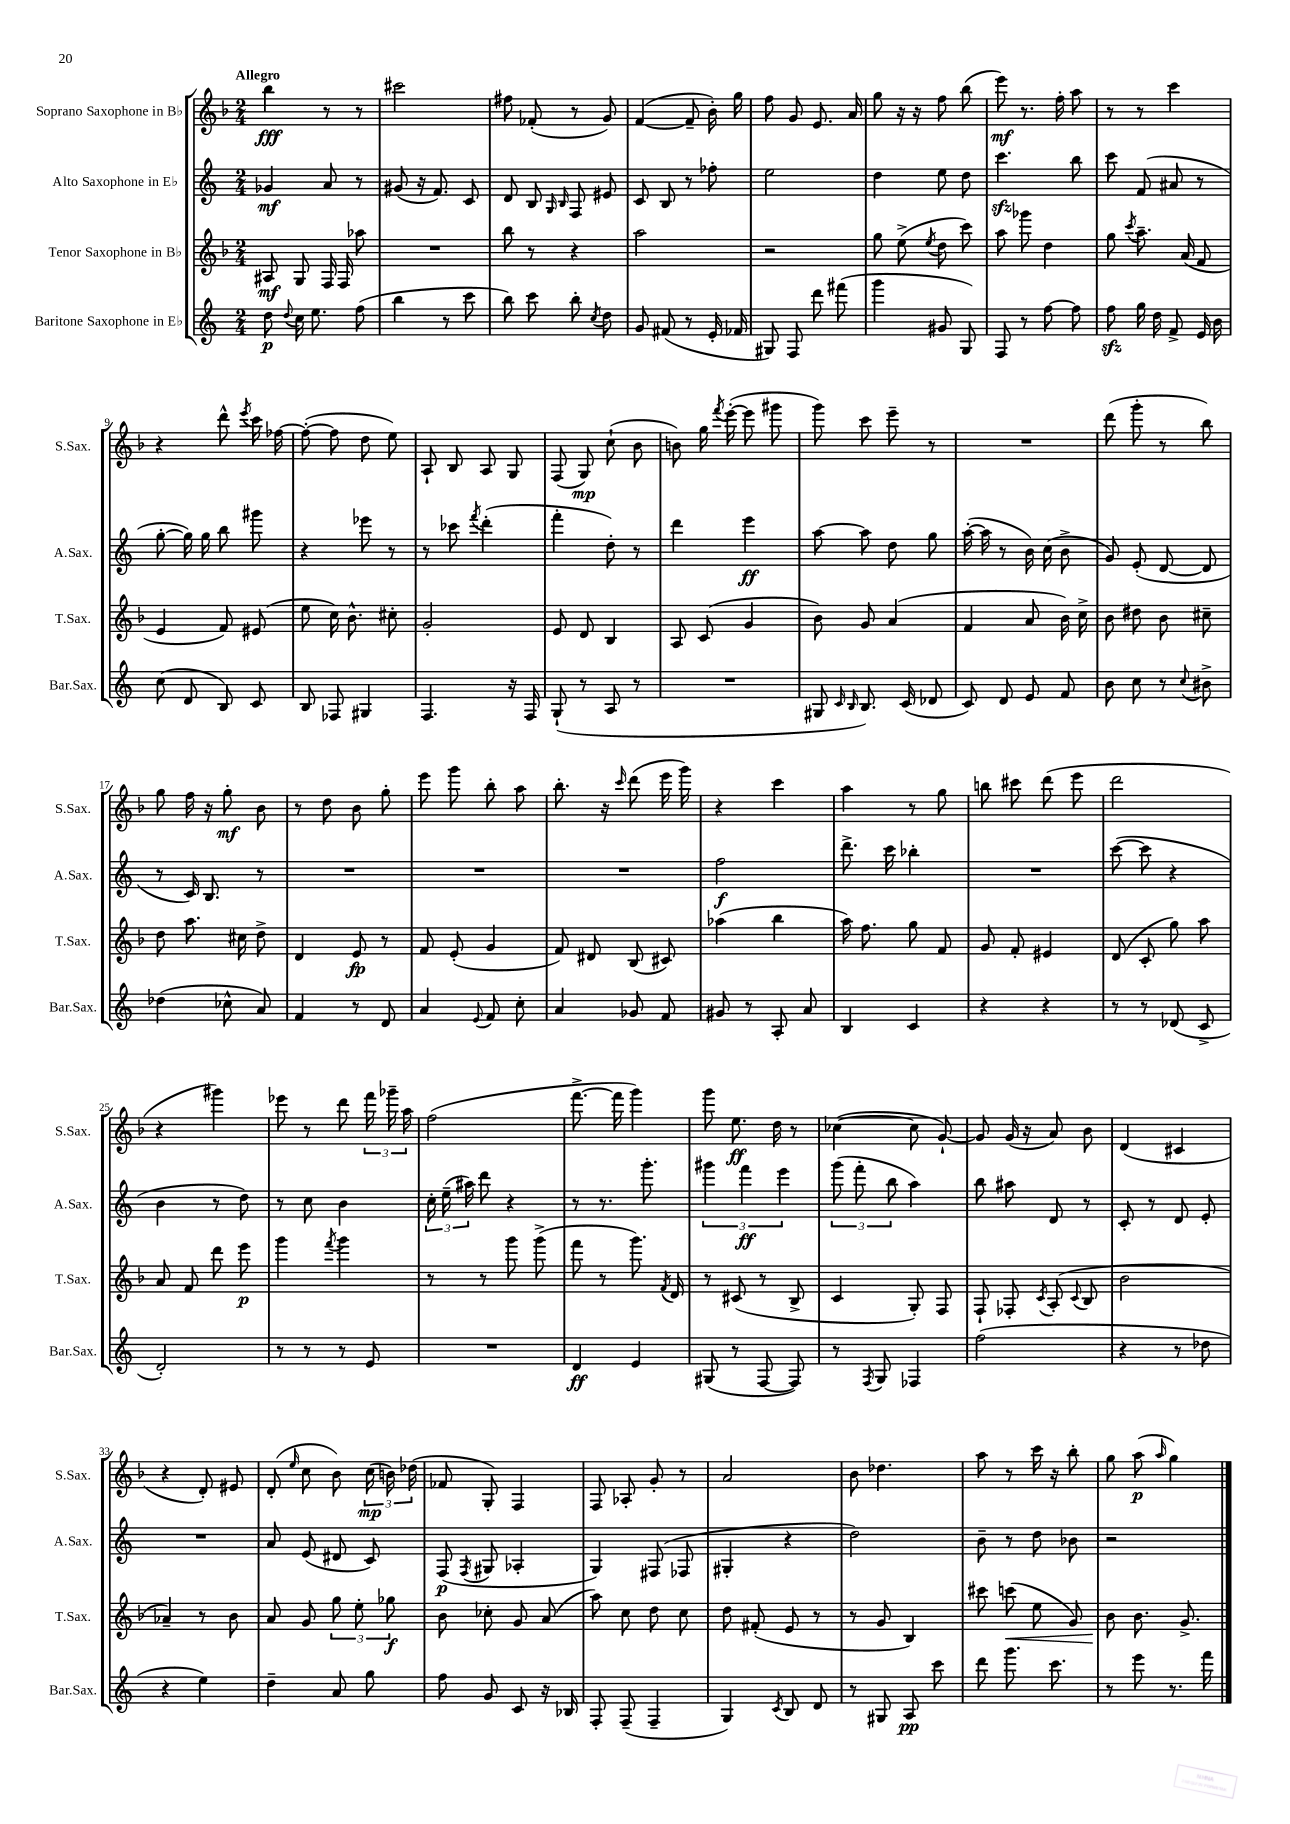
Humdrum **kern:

**kern	**kern	**kern	**kern
*staff4	*staff3	*staff2	*staff1
*clefG2	*clefG2	*clefG2	*clefG2
*k[]	*k[b-]	*k[]	*k[b-]
*M2/4	*M2/4	*M2/4	*M2/4
8dd	8A#	4g-	4bb-
8qqdd	.	.	.
16cc	8G	.	.
8.ee	.	.	.
.	16F	8a	8r
.	16F	.	.
(8ff	8aa-	8r	8r
=	=	=	=
4bb	2r	(8g#	2ccc#
.	.	16r	.
.	.	8.f)	.
8r	.	.	.
8ccc	.	8c	.
=	=	=	=
8bb)	8bb-	8d	8ff#
8ccc	8r	8B	(8f-'
.	.	16qqG	.
.	.	16qqB	.
8bb'	4r	8F	8r
8qcc	.	.	.
8dd	.	8e#	8g)
=	=	=	=
8g	2aa	8c	([4f
(8f#	.	8B	.
8r	.	8r	8f~]
16e'	.	8ff-'	16b-')
16f-	.	.	16gg
=	=	=	=
8G#)	2r	2ee	8ff
8F	.	.	8g
8ddd	.	.	8.e
(8fff#	.	.	.
.	.	.	16a
=	=	=	=
4ggg	8gg	4dd	8gg
.	(8ee^	.	16r
.	.	.	16r
.	8qee	.	.
8g#	8dd	8ee	8ff
8G)	8ccc)	8dd	(8bb-
=	=	=	=
8F	8aa	4.ccc	8eee)
8r	8ggg-	.	8.r
[8ff	4dd	.	.
.	.	.	16ff'
8ff]	.	8bb	8aa
=	=	=	=
8ff	8gg	8ccc	8r
.	8qccc	.	.
16gg	8.aa~	(8f	8r
16dd	.	.	.
8f^	.	8a#	4ccc
.	(16a	.	.
16e	8f	8r	.
16b	.	.	.
=	=	=	=
(8cc	4e	[8gg'	4r
8d	.	16gg])	.
.	.	16gg	.
8B)	8f)	8bb	8ddd^^
.	.	.	8qeee
8c	(8e#	8ggg#	16ccc
.	.	.	[16ff-
=	=	=	=
8B	8ee	4r	(8ff-'_
8F-	16cc)	.	8ff-]
.	8.b-^^	.	.
4G#	.	8eee-	8dd
.	8cc#'	8r	8ee)
=	=	=	=
4.F	2g'	8r	8A`
.	.	8ccc-	8B-
.	.	8qfff	.
.	.	(4ddd'	8A
16r	.	.	8G
16F	.	.	.
=	=	=	=
(8G`	8e	4fff'	(8F
8r	8d	.	8G)
8A	4B-	8dd')	(8cc`
8r	.	8r	8b-
=	=	=	=
2r	8A	4ddd	8b)
.	(8c	.	16gg
.	.	.	8qfff
.	.	.	([16eee'
.	4g	4eee	8eee]
.	.	.	8ggg#
=	=	=	=
8G#	8b-)	[8aa	8ggg)
16qqc	.	.	.
16qqB	.	.	.
8.B)	8g	8aa]	8ccc
.	(4a	8dd	8eee~
(16c	.	.	.
8d-	.	8gg	8r
=	=	=	=
8c)	4f	([16aa'	2r
.	.	16aa]	.
8d	.	8r	.
8e	8a	16b)	.
.	.	(16cc	.
8f	16b-)	8b^	.
.	16cc^	.	.
=	=	=	=
8b	8b-	8g)	(8ddd
8cc	8dd#	(8e'	8ggg'
8r	8b-	[8d	8r
8qqcc	.	.	.
8b#^	8cc#~	8d]	8bb-)
=	=	=	=
(4dd-	8dd	8r	8gg
.	8.aa	16c)	16ff
.	.	8.B	16r
8cc-^^	.	.	8gg'
.	16cc#	.	.
8a)	8dd^	8r	8b-
=	=	=	=
4f	4d	2r	8r
.	.	.	8dd
8r	8e	.	8b-
8d	8r	.	8gg'
=	=	=	=
4a	8f	2r	8eee
.	(8e'	.	8ggg
8qqe	.	.	.
8f	4g	.	8bb-'
8cc'	.	.	8aa
=	=	=	=
4a	8f)	2r	8.bb-'
.	8d#	.	.
.	.	.	16r
.	.	.	16qqccc
8g-	(8B-	.	(8ddd
8f	8c#)	.	16eee
.	.	.	16ggg)
=	=	=	=
8g#	(4aa-	2ff	4r
8r	.	.	.
8A'	4bb-	.	4ccc
8a	.	.	.
=	=	=	=
4B	16aa)	8.ddd^	4aa
.	8.ff	.	.
.	.	16ccc	.
4c	8gg	4bb-'	8r
.	8f	.	8gg
=	=	=	=
4r	8g	2r	8bb
.	8f'	.	8ccc#
4r	4e#	.	(8ddd
.	.	.	8eee
=	=	=	=
8r	(8d	([8ccc	2ddd
8r	8c'	8ccc]	.
(8d-	8gg)	4r	.
8c^	8aa	.	.
=	=	=	=
2d')	8a	4b	4r
.	8f	.	.
.	8ddd	8r	4ggg#)
.	8eee	8dd)	.
=	=	=	=
8r	4ggg	8r	8eee-
8r	.	8cc	8r
.	8qfff	.	.
8r	4ggg	4b	8ddd
8e	.	.	24fff
.	.	.	24ggg-~
.	.	.	24aa
=	=	=	=
2r	8r	24cc'	(2ff
.	.	(24ee~	.
.	.	24aa#)	.
.	8r	8ddd	.
.	8ggg	4r	.
.	(8ggg^	.	.
=	=	=	=
4d	8fff	8r	[8.fff^
.	8r	8.r	.
.	.	.	16fff]
4e	8.ggg)	.	4ggg)
.	.	8.ggg'	.
.	8qf	.	.
.	16d	.	.
=	=	=	=
(8G#	8r	6ggg#	8ggg
8r	(8c#	.	8.ee
.	.	6fff	.
[8F	8r	.	.
.	.	.	16dd
.	.	6eee	.
8F])	8B-^	.	8r
=	=	=	=
8r	4c	(12ggg	([4cc-
.	.	12fff'	.
8qF	.	.	.
8G	.	.	.
.	.	12bb	.
4F-	8G')	4aa)	8cc-]
.	8F	.	[8g`)
=	=	=	=
(2ff	8F`	8bb	8g]
.	8F-'	8aa#	(16g
.	.	.	16r
.	8qc	.	.
.	(8A'	8d	8a)
.	8qqc	.	.
.	8B-	8r	8b-
=	=	=	=
4r	2b-	8c'	(4d
.	.	8r	.
8r	.	8d	4c#
8dd-	.	8e'	.
=	=	=	=
4r	4a-~)	2r	4r
4ee)	8r	.	8d')
.	8b-	.	8e#
=	=	=	=
4dd~	8a	8a	(8d'
.	.	.	16qqee
.	8g	(8e	8cc
8a	12gg	8d#	8b-)
.	12ee'	.	.
8gg	.	8c)	(24cc
.	12gg-	.	24b)
.	.	.	(24dd-
=	=	=	=
8ff	8b-	(8F	8f-
.	.	8qF	.
8g	8cc-'	8G#	8G')
8c	8g	4A-'	4F
16r	(8a	.	.
16B-	.	.	.
=	=	=	=
8F'	8aa)	4G)	8F
(8F~	8cc	.	8A-'
4F~	8dd	(8F#	8g'
.	8cc	8F-	8r
=	=	=	=
4G)	8dd	4G#'	2a
.	(8f#'	.	.
8qc	.	.	.
8B	8e	4r	.
8d	8r	.	.
=	=	=	=
8r	8r	2dd)	8b-
8G#	8g	.	4.dd-
8A	4B-)	.	.
8ccc	.	.	.
=	=	=	=
8ddd	8ccc#	8b~	8aa
8.ggg	(8ccc	8r	8r
.	8ee	8dd	16ccc
8.ccc	.	.	16r
.	8g)	8b-	8bb-'
=	=	=	=
8r	8b-	2r	8gg
8eee	8.b-	.	(8aa
.	.	.	16qqaa
8.r	.	.	4gg)
.	8.g^	.	.
16fff	.	.	.
==	==	==	==
*-	*-	*-	*-
